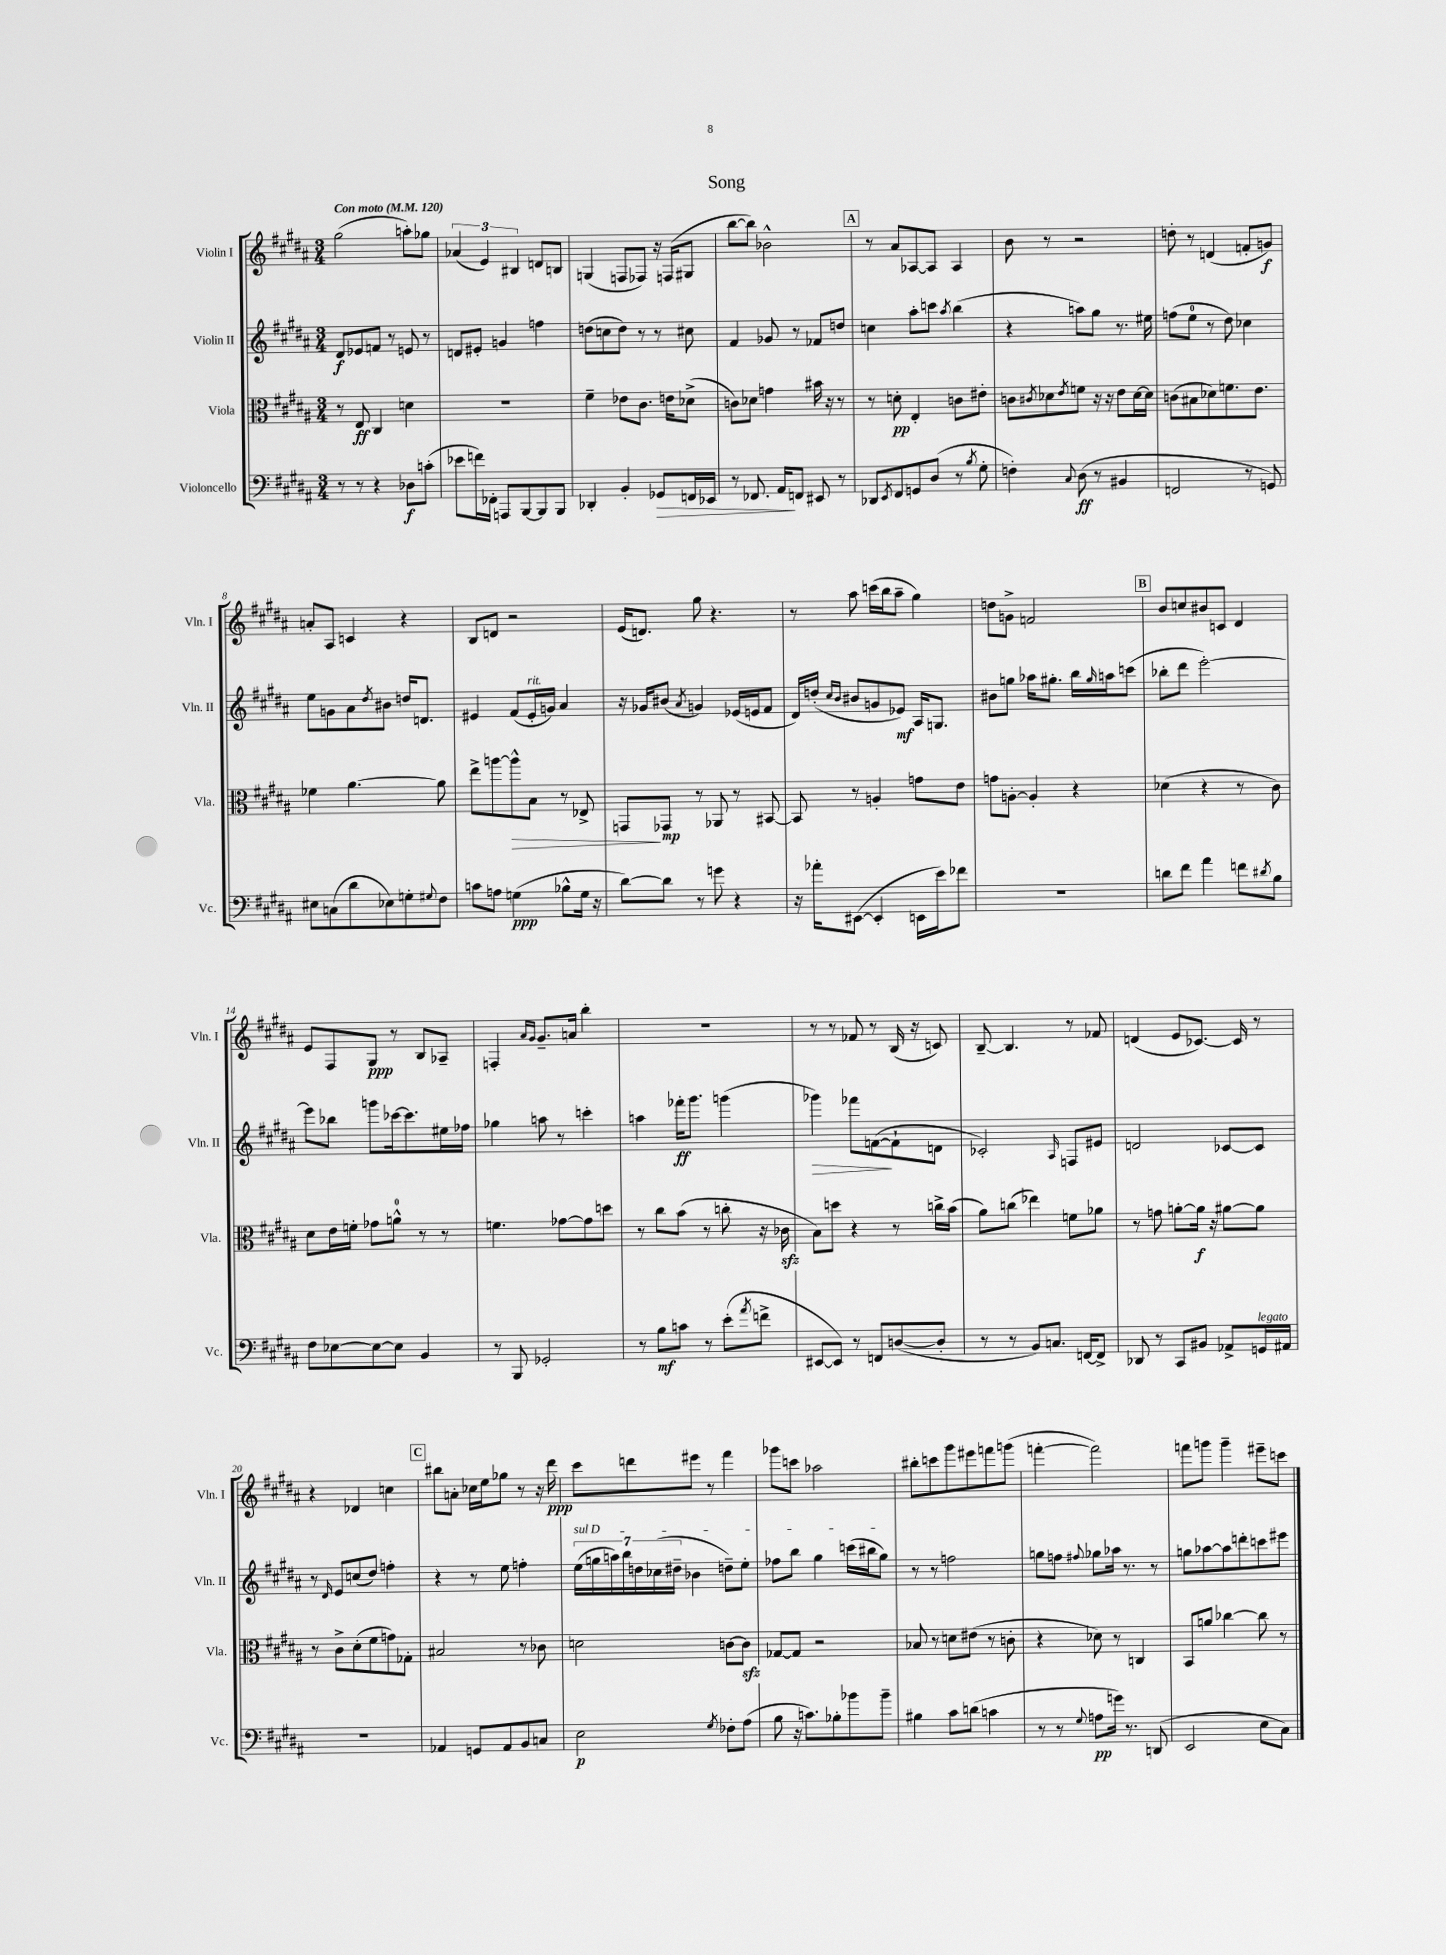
\header { title = "Song" }
<<
\new StaffGroup <<
\new Staff = "s0" \with { instrumentName = "Violin I" shortInstrumentName = "Vln. I" } {
    \clef treble \key b \major \numericTimeSignature \time 3/4 \tempo "Con moto" 4 = 120
    gis''2( a''8-.) ges''8 |
    \tuplet 3/2 { aes'4( e'4) bis4 } d'8 b8 |
    g4( f8 fes8) r16 f16( gis8 |
    b''8~ b''8) bes'2-^ |
    \mark \markup { \box "A" } r8 ais'8 aes8~ aes8 aes4 |
    b'8 r8 r2 |
    d''8-. r8 d'4( f'8-. g'8\f) |
    a'8-. ais8 c'4 r4 |
    b8 d'8 r2 |
    e'16( d'8.) gis''8 r4. |
    r8 ais''8 c'''16( b''16 ais''8-- gis''4) |
    d''8 g'8-> f'2 |
    \mark \markup { \box "B" } b'8 c''8 bis'8 c'8 dis'4 |
    e'8 fis8 gis8\ppp r8 b8 aes8-- |
    f4-. \grace { ais'16 gis'16 } gis'8.-- a'16 b''4-. |
    R2. |
    r8 r8 fes'8 r8 b16( r16 c'8) |
    b8~-- b4. r8 fes'8 |
    d'4( e'8 ces'8.~) ces'16 r8 |
    r4 des'4 c''4 |
    \mark \markup { \box "C" } bis''8 a'8-. ces''16 e''16 ges''8 r8 r16 dis'''16\ppp |
    cis'''8 d'''8 eis'''8 r8 fis'''4 |
    ges'''8 c'''8 aes''2 |
    bis''8-. c'''8 gis'''8 eis'''8 f'''8 g'''8( |
    f'''4~-. f'''2) |
    f'''8 g'''8 g'''4-- eis'''8-- c'''8 \bar "|." |
}
\new Staff = "s1" \with { instrumentName = "Violin II" shortInstrumentName = "Vln. II" } {
    \clef treble \key b \major \numericTimeSignature \time 3/4
    dis'8\f ees'8 f'8 r8 e'8 r8 |
    d'8 eis'8-. g'4 f''4 |
    d''8( c''8 d''8) r8 r8 cis''8 |
    fis'4 ges'8 r8 fes'8 d''8 |
    \mark \markup { \box "A" } c''4 ais''8-. c'''8 \acciaccatura { ais''8 } b''4( |
    r4 a''8) gis''8 r8. eis''16 |
    f''8( e''8-0 r8 dis''8) ces''4 |
    e''8 g'8 ais'8 \acciaccatura { dis''8 } bis'8 d''16 d'8. |
    eis'4 fis'8( eis'16-.^\markup { \italic "rit." } g'16) ais'4 |
    r16 ges'16 bis'8( \acciaccatura { ais'8 } g'4) ees'16( e'16 fis'8 |
    dis'16) d''16-.( \grace { cis''16 b'16 } bis'8 g'8 ees'8\mf) ais16 g8. |
    bis'8 g''8 aes''16 gis''8.-. b''16 \grace { gis''16 } a''16 c'''8( |
    \mark \markup { \box "B" } bes''8-. dis'''8 e'''2~-.) |
    e'''8 bes''8 g'''8 ces'''16~ ces'''8. eis''16 fes''16 |
    ges''4 a''8 r8 c'''4-. |
    a''4 fes'''16-.\ff gis'''8. g'''4( |
    ges'''4\>) fes'''8 f'8~\!( f'8-! d'8 |
    ces'2-.) \grace { ais16 } f8 eis'8 |
    d'2 ces'8~ ces'8 |
    r8 \grace { dis'16 } e'8 c''8( dis''8) f''4-. |
    \mark \markup { \box "C" } r4 r8 e''8 f''4-. |
    \tuplet 7/4 { \once \override TextSpanner.bound-details.left.text = \markup { \italic "sul D" } e''16\startTextSpan( g''16 a''16) b''16 d''16 ces''16( dis''16-- } bes'4 d''8--) e''8-. |
    fes''8 b''8 gis''4 c'''16( bis''16 gis''8\stopTextSpan) |
    r8 r8 f''2 |
    g''8 f''8 \appoggiatura { fis''8 } ges''8 aes''16 r8. r8 |
    g''8 aes''8~ aes''8 d'''8-. c'''8 eis'''8 \bar "|." |
}
\new Staff = "s2" \with { instrumentName = "Viola" shortInstrumentName = "Vla." } {
    \clef alto \key b \major \numericTimeSignature \time 3/4
    r8 e8\ff cis4 d'4 |
    R2. |
    fis'4-- ees'8 cis'8. e'16 des'8->( |
    c'8) des'8 g'4 bis'16 r16 r8 |
    \mark \markup { \box "A" } r8 d'8-.\pp e4-. c'8 eis'8-. |
    c'8 \acciaccatura { cis'8 } des'8 \acciaccatura { e'8 } f'8 r16 r16 e'8 des'16~ des'16 |
    c'8( bis8 des'8) f'8. e'8. |
    fes'4 ais'4.~ ais'8 |
    e''8-> a''8~ a''8-^\> b8 r8 ees8-> |
    g,8\! ges,8\mp r8 aes,8 r8 bis,8~ |
    bis,8 r8 a4-. g'8 e'8 |
    g'8 a8~-. a4-. r4 |
    \mark \markup { \box "B" } des'4( r4 r8 cis'8) |
    dis'8 e'16 f'16-. ges'8 a'8-0-^ r8 r8 |
    f'4. ges'8~ ges'8 d''8 |
    r8 cis''8 b'8( r8 c''8-. r16 ces'16\sfz |
    b8) d''8 r4 r8 c''16-> b'16( |
    ais'8) c''8( ees''4) f'8 aes'8 |
    r8 g'8 a'8~-. a'16\f r16 ais'8~ ais'8 |
    r8 cis'8-> dis'8-.( fis'8 g'8) ges8-. |
    \mark \markup { \box "C" } bis2 r8 ces'8 |
    d'2 c'8~ c'8\sfz |
    ges8~ ges8 r2 |
    bes8 r8 d'8 eis'8( r8 c'8-. |
    r4 des'8) r8 c4 |
    b,8 a'8 ces''4~ ces''8 r8 \bar "|." |
}
\new Staff = "s3" \with { instrumentName = "Violoncello" shortInstrumentName = "Vc." } {
    \clef bass \key b \major \numericTimeSignature \time 3/4
    r8 r8 r4 des8\f c'8-.( |
    ees'8 f'16) fes,16-. a,,8 b,,8~ b,,8 b,,8 |
    des,4-. b,4-. ges,8\> f,16 ees,16 |
    r8 fes,8. ais,16\! f,8 eis,8 r8 |
    \mark \markup { \box "A" } des,8 \acciaccatura { e,8 } fis,8 g,8 dis8( r8 \acciaccatura { b8 } gis8-. |
    f4-.) \appoggiatura { cis8 } dis8\ff( r8 bis,4 |
    f,2 r8 g,8) |
    eis8 c8( dis'8 ees8) g8-. \appoggiatura { gis8 } fis8 |
    c'8 a8 g4\ppp( bes8-^ g16 r16 |
    dis'8~) dis'8 r8 g'8 r4 |
    r16 aes'16-. eis,8~( eis,4-. e,16 e'16) fes'8 |
    R2. |
    \mark \markup { \box "B" } d'8 fis'8 ais'4 f'8 \acciaccatura { dis'8 } b8 |
    fis8 ees8~ ees8~ ees8 b,4 |
    r8 b,,8 ges,2-. |
    r8 b8\mf c'8 r8 e'8-.( \acciaccatura { ais'8 } f'8-> |
    eis,8~ eis,8) r8 f,8 d8~( d8-. |
    r8 r8 b,8) c8. f,16~ f,8-> |
    des,8 r8 cis,8 bis,8 aes,8-> g,16^\markup { \italic "legato" } ais,16 |
    R2. |
    \mark \markup { \box "C" } aes,4 g,8 aes,8 b,8 c8 |
    e2\p \acciaccatura { gis8 } fes8-. ais8( |
    b8 r16 c'8.) bes8-. bes'8 bes'8-- |
    bis4 cis'8 d'8( c'4 |
    r8 r8 \appoggiatura { gis8 } a8\pp g'16) r8. d,8( |
    e,2 e8 cis8) \bar "|." |
}
>>
>>
